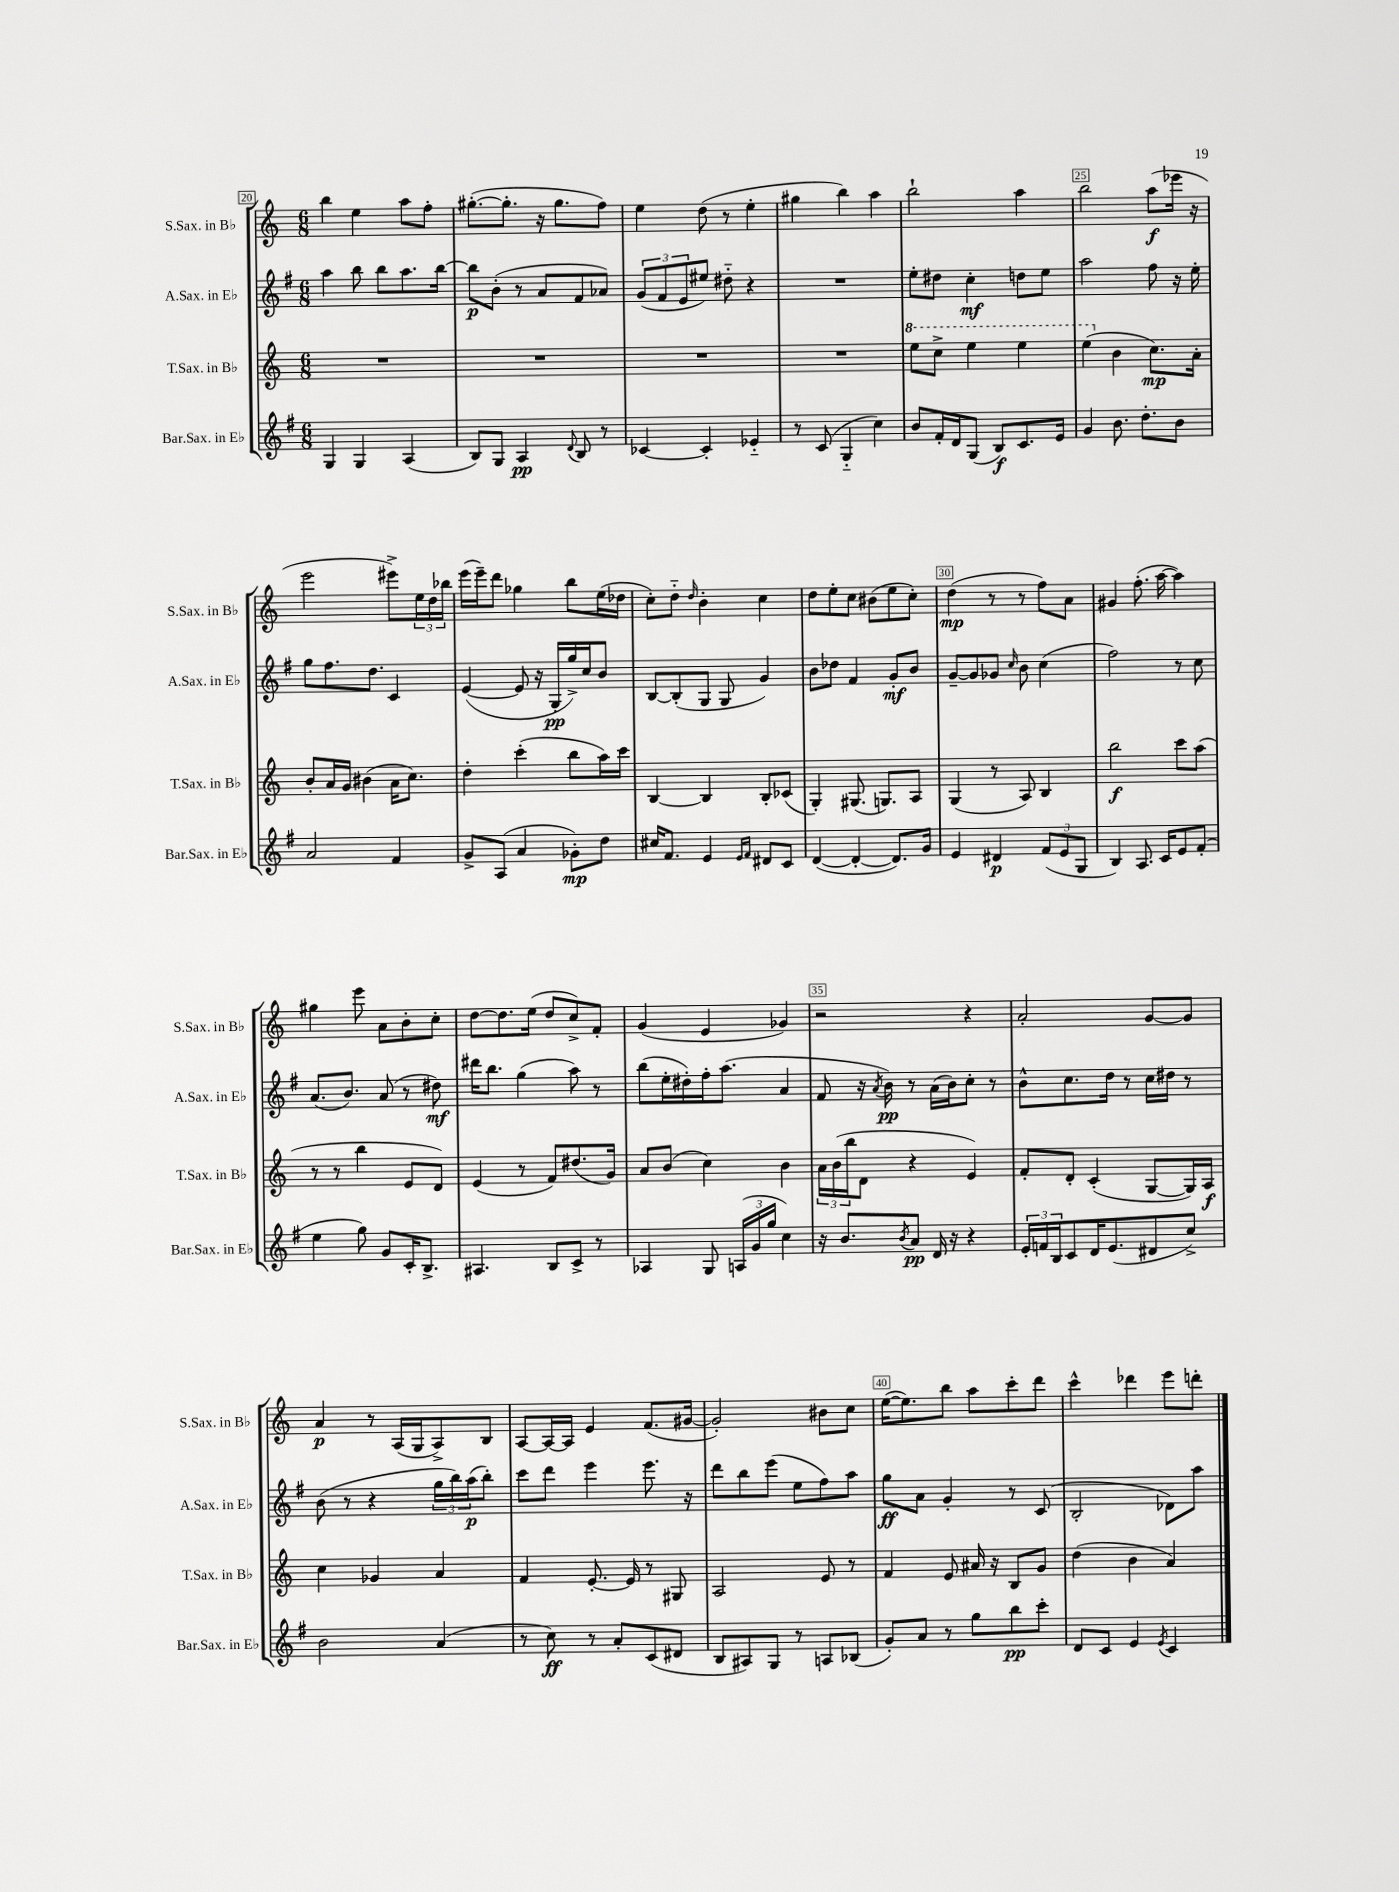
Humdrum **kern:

**kern	**kern	**kern	**kern
*staff4	*staff3	*staff2	*staff1
*clefG2	*clefG2	*clefG2	*clefG2
*k[f#]	*k[]	*k[f#]	*k[]
*M6/8	*M6/8	*M6/8	*M6/8
4G	2.r	4aa	4bb
4G	.	8bb	4ee
.	.	8bb	.
(4A	.	8.aa	8aa
.	.	.	8ff'
.	.	[16bb	.
=	=	=	=
8B)	2.r	8bb]	([8.gg#'
8G	.	(8b'	.
.	.	.	8.gg#']
4A	.	8r	.
.	.	8a	16r
.	.	.	8.gg#
8qqd	.	.	.
8B	.	8f#	.
8r	.	8a-)	8ff)
=	=	=	=
[4c-	2.r	(12g	4ee
.	.	12f#	.
.	.	12e	.
4c-']	.	8ee#)	(8dd
.	.	8dd#'~	8r
4e-'~	.	4r	4ee'
=	=	=	=
8r	2.r	2.r	4gg#
(8c	.	.	.
4G'~	.	.	4bb)
4cc)	.	.	4aa
=	=	=	=
8b	8eee	8ee'	2bb`
16f#'	8ccc^	8dd#	.
16d	.	.	.
(8G	4eee	4cc'	.
8B)	.	.	.
8.c	4eee	8dd	4aa
.	.	8ee	.
16e	.	.	.
=	=	=	=
4g	(4eee	2aa	2bb
8.b	4b	.	.
8.dd'	.	.	.
.	8.cc)	8ff#	(8aa
8b	.	16r	16eee-
.	16a'	16ee'	16r
=	=	=	=
2a	8b'	8gg	2eee
.	16a	8.ff#	.
.	16g	.	.
.	(4b#	.	.
.	.	8.dd	.
4f#	16a	4c	8eee#^)
.	8.cc)	.	.
.	.	.	24ee
.	.	.	24dd
.	.	.	24bb-
=	=	=	=
8g^	4dd'	([4e	(16eee
.	.	.	16eee~)
(8A	.	.	8ddd
4a	(4ccc'	8e]	4gg-
.	.	16r	.
.	.	16G'	.
8g-')	8bb	16gg^)	8bb
.	.	16cc	.
8dd	16aa)	8b	(16ee
.	16ccc	.	16dd-
=	=	=	=
16cc#	[4B	[8B	8cc')
8.f#	.	.	.
.	.	(8B']	8dd'~
.	.	.	16qqdd
4e	4B]	8G	4b'
.	.	8G	.
16qqe	.	.	.
16qqf#	.	.	.
8d#	8B'	4g)	4cc
8c	(8c-	.	.
=	=	=	=
([4d	4G')	8b	8dd
.	.	8dd-	8ee'
4d'_	(8.G#	4f#	8cc
.	.	.	(8b#
.	8.G)	.	.
8.d])	.	8g'	8ee
.	8A	8b	8cc')
16g	.	.	.
=	=	=	=
4e	(4G	[8g~	(4dd
.	.	8g]	.
4d#	8r	8g-	8r
.	.	16qqcc	.
.	8A)	8b	8r
(12f#	4B	(4cc	8ff)
12e	.	.	.
.	.	.	8a
12G	.	.	.
=	=	=	=
4B)	2bb	2ff#)	4g#
8.A	.	.	(8.ff'
16c	.	.	[16aa
8e	8ccc	8r	4aa])
(8f#'	(8aa	8cc	.
=	=	=	=
4ee	8r	(8.a	4gg#
.	8r	.	.
.	.	8.b)	.
8gg)	4bb	.	8eee
8g	.	(8a	8a
16c'	8e	8r	8b'
8.B^	.	.	.
.	8d)	8dd#)	8cc'
=	=	=	=
4.A#	(4e	16ddd#	[8dd
.	.	8.bb	.
.	.	.	8.dd]
.	8r	(4gg	.
.	.	.	(16ee
8B	8f)	.	8dd
8c^	(8.dd#	8aa)	8cc^)
8r	.	8r	8f'
.	16g)	.	.
=	=	=	=
4A-	8a	(8bb	(4g
.	(8b	16ee'	.
.	.	16dd#')	.
8G	4cc)	16ff#'	4e
.	.	(8.aa	.
(24A	.	.	.
24g	.	.	.
24gg	.	.	.
4cc)	4b	4a	4g-)
=	=	=	=
16r	24a	8f#	2r
.	(24b	.	.
8.b	.	.	.
.	24bb	.	.
.	8d	16r	.
.	.	8qa	.
.	.	16b)	.
8qb	.	.	.
8a	4r	8r	.
16d	.	(16a	.
16r	.	16b)	.
4r	4e)	8cc'	4r
.	.	8r	.
=	=	=	=
24e'	8f'	8b^^	2a'
24f	.	.	.
24B	.	.	.
8c	8d'	8.cc	.
16d	(4c'	.	.
(8.e	.	16dd	.
.	.	8r	.
8d#	[8G	16cc	[8g
.	.	16dd#	.
8cc^)	16G])	8r	8g]
.	16A	.	.
=	=	=	=
2b	4cc	(8b	4a
.	.	8r	.
.	4g-	4r	8r
.	.	.	(16A
.	.	.	16G
(4a	4a	24gg	8A^)
.	.	24bb)	.
.	.	(24aa	.
.	.	8bb')	8B
=	=	=	=
8r	4f	8ccc	[8A
8cc)	.	8ddd	16A_
.	.	.	16A]
8r	[8.e'	4eee	4e
8a'	.	.	.
.	16e]	.	.
(8c	8r	8.eee	(8.f
8d#	8G#	.	.
.	.	16r	[16g#
=	=	=	=
8B	2A	8ddd	2g#'])
8A#)	.	8bb	.
8G	.	(8eee	.
8r	.	8ee	.
8A	8e	8ff#)	8b#
(8B-	8r	8aa	8cc
=	=	=	=
8g')	4f	8gg	([16ee
.	.	.	8.ee])
8a	.	8a	.
8r	8e	4g'	8bb
8gg	16a#	.	8aa
.	16r	.	.
8bb	8B	8r	8ccc'
8ccc'	8g	(8c	8ddd
=	=	=	=
8d	(4dd	2B'	4ccc^^
8c	.	.	.
4e	4b	.	4ddd-
8qe	.	.	.
4c	4a)	8d-)	8eee
.	.	8aa	8ddd'
==	==	==	==
*-	*-	*-	*-
